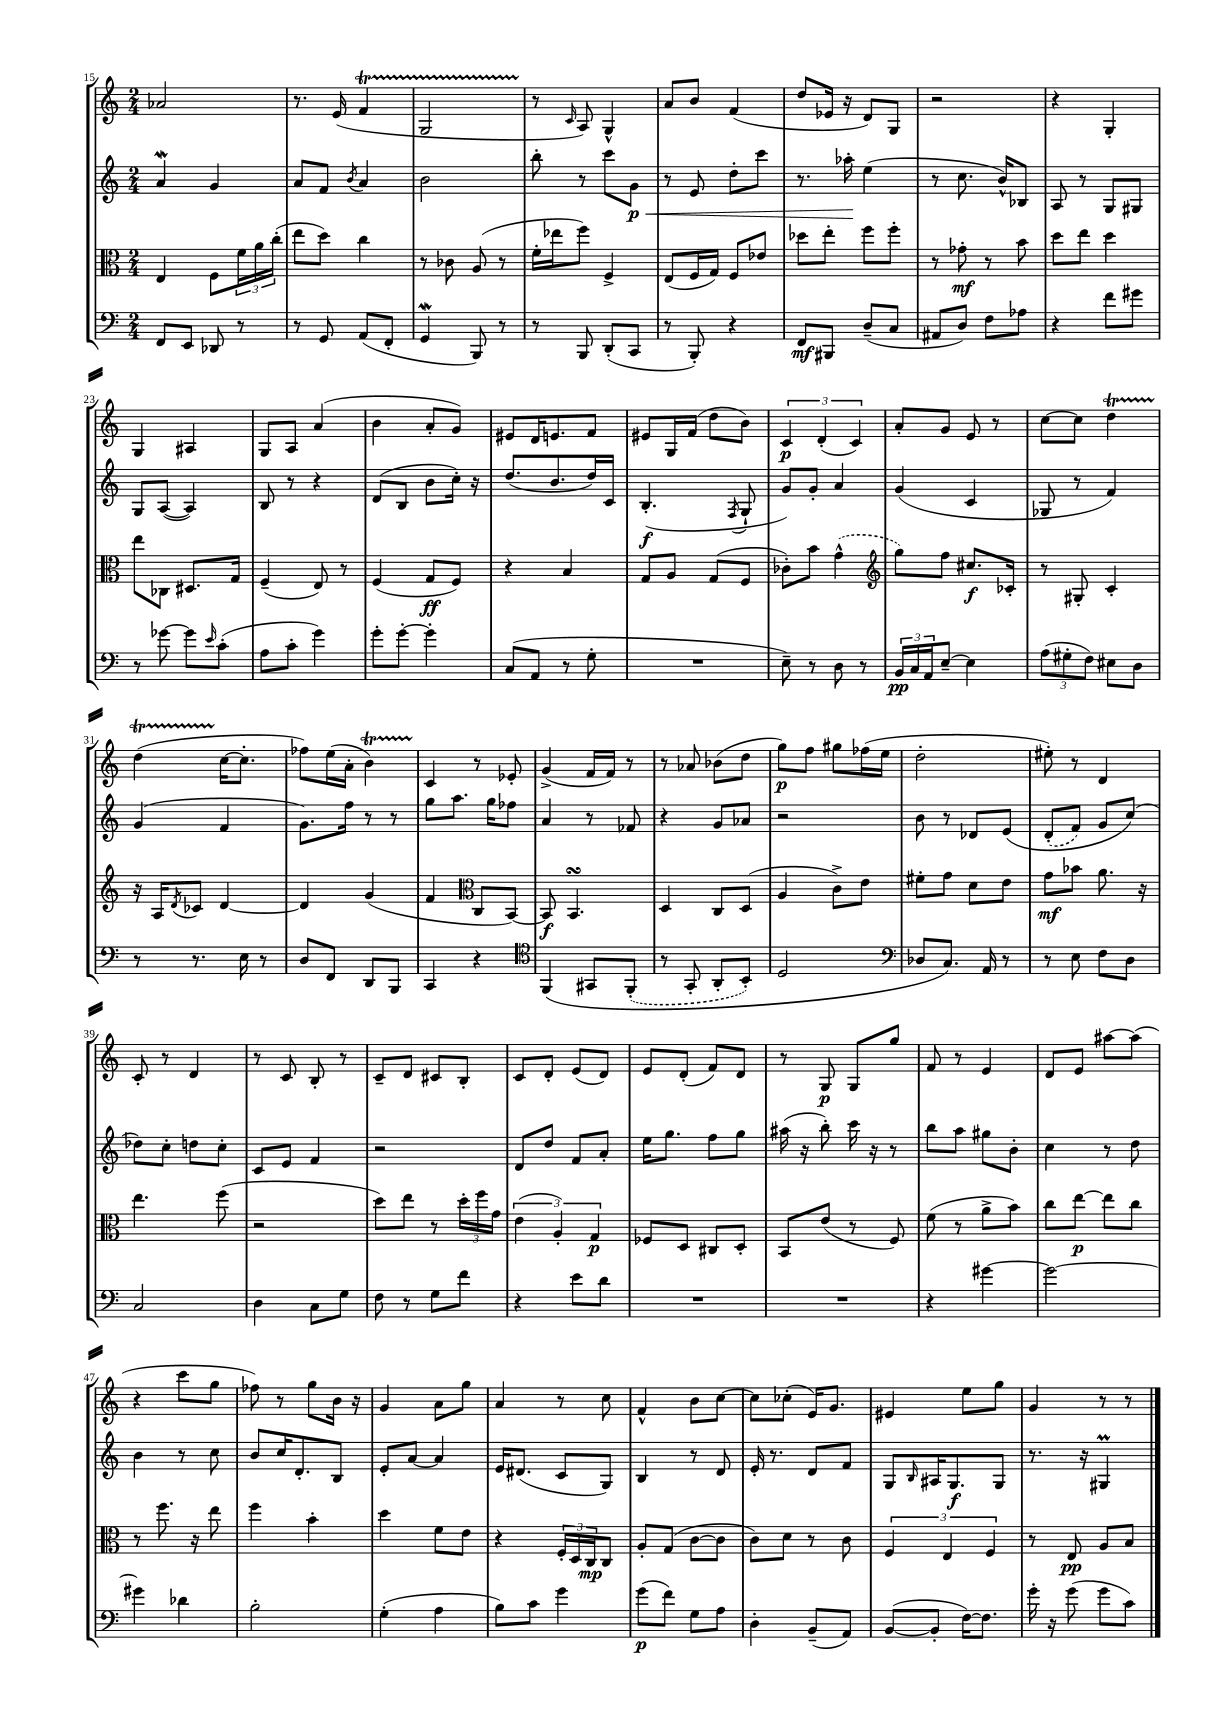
<<
\new StaffGroup <<
\new Staff = "s0" {
    \clef treble \key c \major \numericTimeSignature \time 2/4
    aes'2 |
    r8. e'16( f'4\startTrillSpan |
    g2 |
    r8\stopTrillSpan \grace { c'16 } a8) g4-^ |
    a'8 b'8 f'4( |
    d''8 ees'16 r16 d'8) g8 |
    r2 |
    r4 g4-. |
    g4 ais4 |
    g8 a8 a'4( |
    b'4 a'8-. g'8) |
    eis'8 d'16 e'8. f'8 |
    eis'8 g16 f'16( d''8 b'8) |
    \tuplet 3/2 { c'4\p d'4-.( c'4) } |
    a'8-. g'8 e'8 r8 |
    c''8~ c''8 d''4\startTrillSpan |
    d''4( c''16~\stopTrillSpan c''8.-. |
    fes''8) e''16( a'16-. b'4\startTrillSpan) |
    c'4\stopTrillSpan r8 ees'8-. |
    g'4->( f'16 f'16) r8 |
    r8 aes'8 bes'8( d''8 |
    g''8\p) f''8 gis''8 fes''16( e''16 |
    d''2-. |
    eis''8-.) r8 d'4 |
    c'8-. r8 d'4 |
    r8 c'8 b8-. r8 |
    c'8-- d'8 cis'8 b8-. |
    c'8 d'8-. e'8( d'8) |
    e'8 d'8-.( f'8) d'8 |
    r8 g8\p g8 g''8 |
    f'8 r8 e'4 |
    d'8 e'8 ais''8~ ais''8( |
    r4 c'''8 g''8 |
    fes''8) r8 g''8 b'16 r16 |
    g'4 a'8 g''8 |
    a'4 r8 c''8 |
    f'4-^ b'8 c''8~ |
    c''8 ces''8-.( e'16) g'8. |
    eis'4 e''8 g''8 |
    g'4 r8 r8 \bar "|." |
}
\new Staff = "s1" {
    \clef treble \key c \major \numericTimeSignature \time 2/4
    a'4\mordent g'4 |
    a'8 f'8 \acciaccatura { b'8 } a'4 |
    b'2 |
    b''8-. r8 c'''8 g'8\p\< |
    r8 e'8 d''8-. c'''8 |
    r8. aes''16-.\! e''4( |
    r8 c''8. b'16-^) bes8 |
    a8 r8 g8 gis8 |
    g8 a8~( a4) |
    b8 r8 r4 |
    d'8( b8 b'8 c''16-.) r16 |
    d''8.( b'8. d''16) c'16 |
    b4.-.\f( \acciaccatura { f8 } g8-! |
    g'8) g'8-. a'4 |
    g'4( c'4 |
    ges8 r8 f'4) |
    g'4( f'4 |
    g'8.) f''16 r8 r8 |
    g''8 a''8. g''16 fes''8 |
    a'4 r8 fes'8 |
    r4 g'8 aes'8 |
    r2 |
    b'8 r8 des'8 e'8\( |
    \once \slurDashed d'8-.( f'8) g'8 c''8(\) |
    des''8) c''8-. d''8 c''8-. |
    c'8 e'8 f'4 |
    r2 |
    d'8 d''8 f'8 a'8-. |
    e''16 g''8. f''8 g''8 |
    ais''16( r16 b''8-.) c'''16 r16 r8 |
    b''8 a''8 gis''8 b'8-. |
    c''4 r8 d''8 |
    b'4 r8 c''8 |
    b'8 c''16 d'8.-. b8 |
    e'8-. a'8~ a'4 |
    e'16 dis'8.( c'8 g8) |
    b4 r8 d'8 |
    e'16-. r8. d'8 f'8 |
    g8 \grace { b16 } ais16 g8.\f g8 |
    r8. r16 gis4\prall \bar "|." |
}
\new Staff = "s2" {
    \clef alto \key c \major \numericTimeSignature \time 2/4
    e4 f8 \tuplet 3/2 { f'16 a'16 c''16-.( } |
    e''8 d''8) c''4 |
    r8 ces'8 a8( r8 |
    f'16-. ees''16 f''8) f4-> |
    e8( f16 g16) f8 ees'8 |
    des''8 e''8-. f''8 f''8-. |
    r8 ges'8-.\mf r8 b'8 |
    d''8 e''8 d''4 |
    e''8 ces8 dis8. g16 |
    f4--( e8) r8 |
    f4( g8\ff f8) |
    r4 b4 |
    g8 a8 g8( f8 |
    ces'8-.) b'8 \once \slurDashed g'4-^( |
    \clef treble g''8) f''8 cis''8.\f ces'16-. |
    r8 gis8-. c'4-. |
    r16 a16 \acciaccatura { d'8 } ces'8 d'4~ |
    d'4 g'4( |
    f'4 \clef alto c8 b,8~) |
    b,8\f b,4.\turn |
    d4 c8 d8( |
    a4 c'8->) e'8 |
    fis'8-. g'8 d'8 e'8 |
    g'8\mf bes'8 a'8. r16 |
    e''4. f''8( |
    r2 |
    d''8) e''8 r8 \tuplet 3/2 { d''16-. f''16 g'16 } |
    \tuplet 3/2 { e'4( a4-.) g4\p } |
    fes8 d8 cis8 d8-. |
    b,8 e'8( r8 f8) |
    f'8( r8 a'8-> b'8) |
    c''8 e''8~\p e''8 c''8 |
    r8 f''8. r16 e''8 |
    f''4 b'4-. |
    d''4 f'8 e'8 |
    r4 \tuplet 3/2 { f16-. d16 c16\mp } c8 |
    a8-. g8( c'8~ c'8 |
    c'8) d'8 r8 c'8 |
    \tuplet 3/2 { f4 e4 f4 } |
    r8 e8\pp a8 b8 \bar "|." |
}
\new Staff = "s3" {
    \clef bass \key c \major \numericTimeSignature \time 2/4
    f,8 e,8 des,8 r8 |
    r8 g,8 a,8( f,8-. |
    g,4\mordent b,,8) r8 |
    r8 b,,8 d,8-.( c,8 |
    r8 b,,8-.) r4 |
    f,8\mf bis,,8 d8--( c8 |
    ais,8 d8) f8 aes8 |
    r4 f'8 gis'8 |
    r8 ges'8~ ges'8 \grace { e'16 } c'8-.( |
    a8 c'8-. g'4) |
    g'8-. g'8~-. g'4-. |
    c8( a,8 r8 g8-. |
    R2 |
    e8--) r8 d8 r8 |
    \tuplet 3/2 { b,16\pp c16 a,16 } e8~-- e4 |
    \tuplet 3/2 { a8( gis8-. f8) } eis8 d8 |
    r8 r8. e16 r8 |
    d8 f,8 d,8 b,,8 |
    c,4 r4 |
    \clef tenor f,4\( gis,8 \once \slurDashed f,8-.( |
    r8 g,8-. a,8-. b,8-.) |
    d2 |
    \clef bass des8 c8.\) a,16 r8 |
    r8 e8 f8 d8 |
    c2 |
    d4 c8 g8 |
    f8 r8 g8 f'8 |
    r4 e'8 d'8 |
    R2 |
    R2 |
    r4 gis'4~ |
    gis'2~ |
    gis'4 des'4 |
    b2-. |
    g4-.( a4 |
    b8) c'8 g'4 |
    g'8\p( f'8) g8 a8 |
    d4-. b,8--( a,8) |
    b,8~( b,8-. f16~) f8. |
    g'16-. r16 g'8( g'8 c'8) \bar "|." |
}
>>
>>
\layout { \context { \Score currentBarNumber = #15 } }
